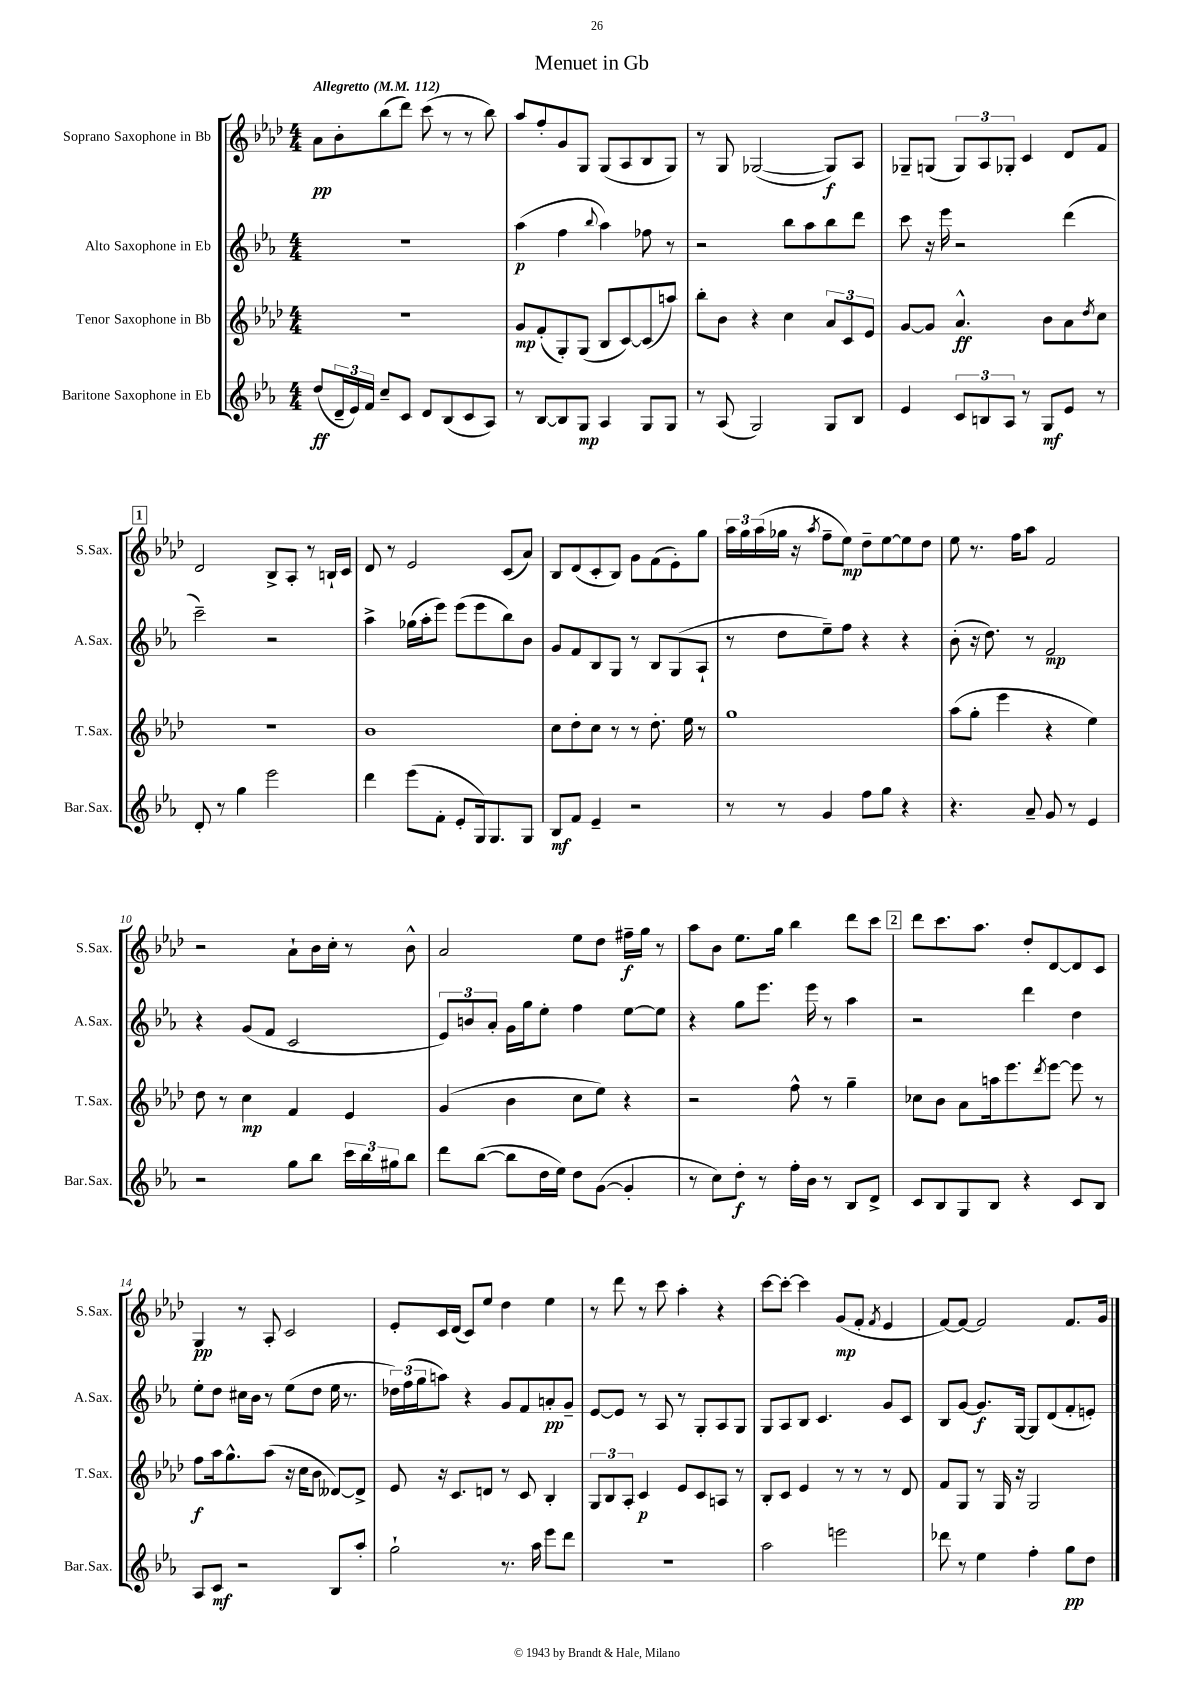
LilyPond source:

\header { title = "Menuet in Gb" }
<<
\new StaffGroup <<
\new Staff = "s0" \with { instrumentName = "Soprano Saxophone in Bb" shortInstrumentName = "S.Sax." } {
    \clef treble \key aes \major \numericTimeSignature \time 4/4 \tempo "Allegretto" 4 = 112
    aes'8\pp bes'8-. bes''8( des'''8) c'''8( r8 r8 bes''8) |
    aes''8 f''8-. g'8 g8 g8( aes8 bes8 g8) |
    r8 g8 ges2~( ges8\f) aes8 |
    ges8-- g8( \tuplet 3/2 { g8) aes8 ges8-. } c'4 des'8 f'8 |
    \mark \markup { \box "1" } des'2 bes8-> aes8-. r8 b16-! c'16 |
    des'8 r8 ees'2 c'8( aes'8) |
    bes8 des'8( c'8-. bes8) g'8 f'8( ees'8-.) g''8 |
    \tuplet 3/2 { aes''16 g''16 aes''16( } ges''16 r16 \acciaccatura { aes''8 } f''8-- ees''8\mp) des''8-- ees''8~ ees''8 des''8 |
    ees''8 r8. f''16 aes''8 f'2 |
    r2 aes'8-! bes'16 c''16-. r8 bes'8-^ |
    aes'2 ees''8 des''8 fis''16--\f g''16 r8 |
    aes''8 bes'8 ees''8. g''16 bes''4 des'''8 c'''8 |
    \mark \markup { \box "2" } des'''8 c'''8. aes''8. des''8-. des'8~ des'8 c'8 |
    g4\pp r8 aes8-. c'2 |
    ees'8-. c'16 des'16( c'8) ees''8 des''4 ees''4 |
    r8 des'''8 r8 c'''8 aes''4-. r4 |
    c'''8~ c'''8~-. c'''4 g'8\mp( f'8-. \acciaccatura { f'8 } ees'4 |
    f'8~) f'8~ f'2 f'8. g'16 \bar "|." |
}
\new Staff = "s1" \with { instrumentName = "Alto Saxophone in Eb" shortInstrumentName = "A.Sax." } {
    \clef treble \key ees \major \numericTimeSignature \time 4/4
    R1 |
    aes''4\p( f''4 \appoggiatura { bes''8 } aes''4) fes''8 r8 |
    r2 bes''8 aes''8 bes''8 d'''8 |
    c'''8 r16 ees'''16 r2 d'''4( |
    \mark \markup { \box "1" } c'''2--) r2 |
    aes''4-> ges''16( aes''16-. ees'''8) ees'''8( ees'''8 bes''8) bes'8 |
    g'8 f'8 bes8 g8 r8 bes8 g8( aes8-! |
    r8 d''8 ees''8--) f''8 r4 r4 |
    bes'8-.( r16 d''8.) r8 f'2\mp |
    r4 g'8( f'8 c'2 |
    \tuplet 3/2 { ees'8) b'8 aes'8-. } g'16 g''16 ees''8-. f''4 ees''8~ ees''8 |
    r4 g''8 ees'''8. ees'''16 r8 aes''4 |
    \mark \markup { \box "2" } r2 d'''4 d''4 |
    ees''8-. d''8 cis''16 bes'16 r8 ees''8( d''8 ees''16 r8. |
    \tuplet 3/2 { des''16) f''16( g''16 } a''8) r4 g'8 f'8 a'8-.\pp g'8-- |
    ees'8~ ees'8 r8 aes8 r8 g8-. aes8 g8 |
    g8 aes8 bes8 c'4. g'8 c'8 |
    bes8 g'8~ g'8.\f g16~ g8 d'8( f'8-. e'8-.) \bar "|." |
}
\new Staff = "s2" \with { instrumentName = "Tenor Saxophone in Bb" shortInstrumentName = "T.Sax." } {
    \clef treble \key aes \major \numericTimeSignature \time 4/4
    R1 |
    g'8\mp f'8-.( g8-.) g8( bes8 c'8~) c'8( a''8) |
    bes''8-. bes'8 r4 c''4 \tuplet 3/2 { aes'8 c'8 ees'8 } |
    g'8~ g'8 aes'4.-^\ff bes'8 aes'8 \acciaccatura { des''8 } c''8 |
    \mark \markup { \box "1" } R1 |
    bes'1 |
    c''8 des''8-. c''8 r8 r8 des''8.-. ees''16 r8 |
    g''1 |
    aes''8( g''8-. ees'''4 r4 ees''4) |
    des''8 r8 c''4\mp f'4 ees'4 |
    g'4( bes'4 c''8 ees''8) r4 |
    r2 f''8-^ r8 g''4-- |
    \mark \markup { \box "2" } ces''8 bes'8 aes'8 a''16 ees'''8. \acciaccatura { des'''8 } ees'''8~ ees'''8 r8 |
    f''8\f aes''16 g''8.-^ aes''8( r16 c''16 bes'8 deses'8~) deses'8-> |
    ees'8 r16 c'8. d'8 r8 c'8 bes4-. |
    \tuplet 3/2 { g8 bes8 aes8-. } c'4\p ees'8 c'8 a8 r8 |
    bes8-. c'8 ees'4 r8 r8 r8 des'8 |
    f'8 g8 r8 g16 r16 g2 \bar "|." |
}
\new Staff = "s3" \with { instrumentName = "Baritone Saxophone in Eb" shortInstrumentName = "Bar.Sax." } {
    \clef treble \key ees \major \numericTimeSignature \time 4/4
    d''8\ff( \tuplet 3/2 { d'16-- ees'16) f'16 } c''8-- c'8 d'8 bes8( c'8 aes8) |
    r8 bes8~ bes8 g8\mp aes4 g8 g8 |
    r8 aes8( g2) g8 bes8 |
    ees'4 \tuplet 3/2 { c'8 b8 aes8 } r8 g8\mf ees'8 r8 |
    \mark \markup { \box "1" } d'8-. r8 g''4 ees'''2 |
    d'''4 ees'''8( f'8-. ees'8-. g16) g8. g8 |
    bes8\mf f'8 ees'4-- r2 |
    r8 r8 g'4 f''8 g''8 r4 |
    r4. aes'8-- g'8 r8 ees'4 |
    r2 g''8 bes''8 \tuplet 3/2 { c'''16 bes''16 gis''16 } bes''8 |
    d'''8 bes''8~( bes''8 d''16 ees''16) d''8 g'8~( g'4-. |
    r8 c''8) d''8-.\f r8 f''16-. bes'16 r8 bes8 d'8-> |
    \mark \markup { \box "2" } c'8 bes8 g8 bes8 r4 c'8 bes8 |
    aes8 c'8\mf r2 bes8 aes''8-. |
    g''2-! r8. aes''16 ees'''8 d'''8 |
    R1 |
    aes''2 e'''2 |
    des'''8 r8 ees''4 f''4-. g''8\pp d''8 \bar "|." |
}
>>
>>
